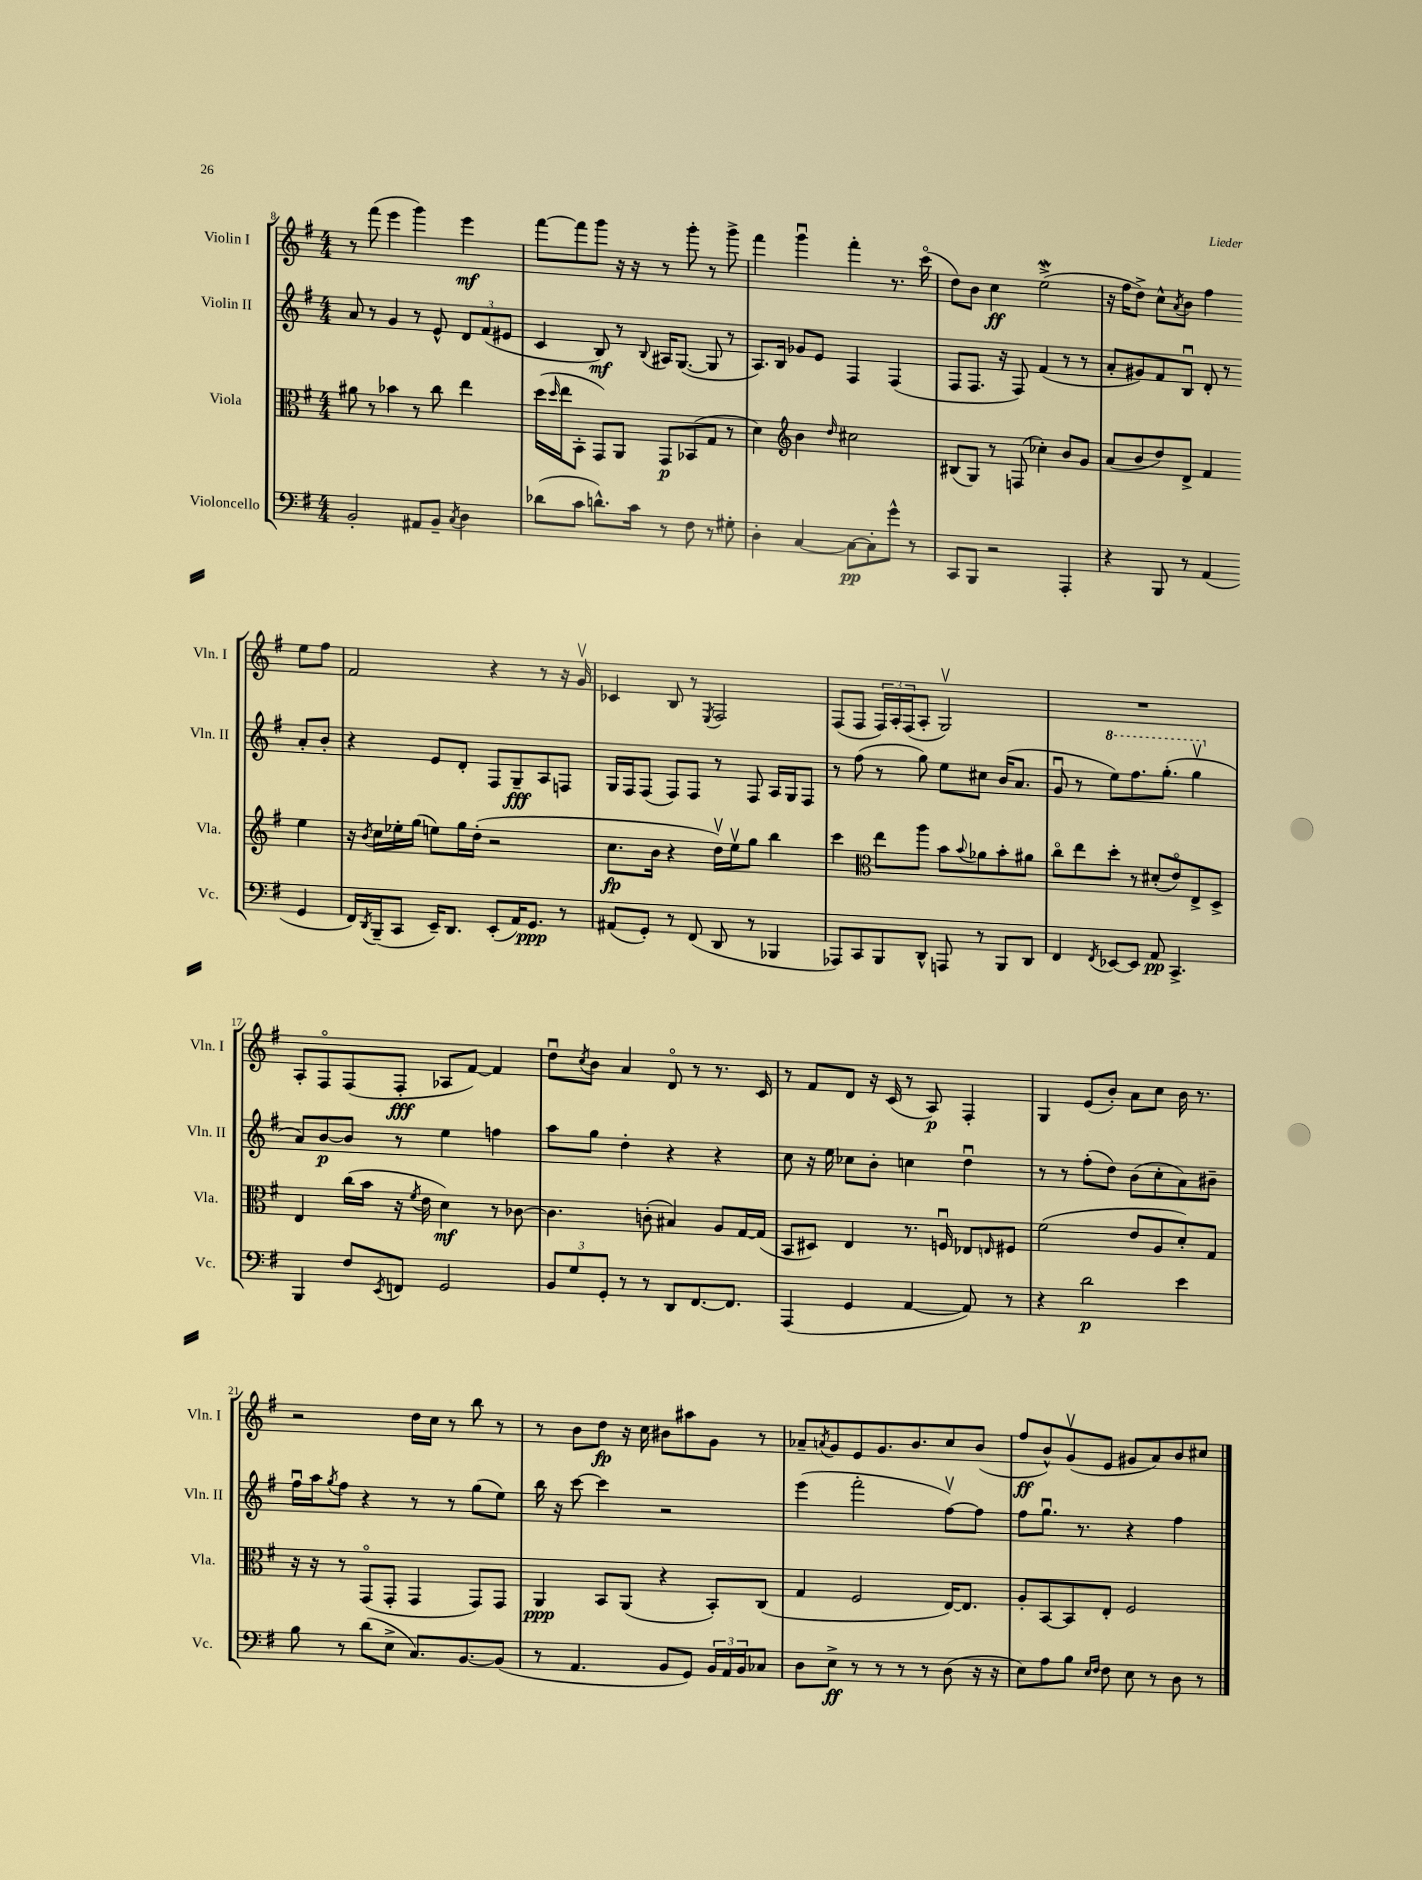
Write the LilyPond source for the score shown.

<<
\new StaffGroup <<
\new Staff = "s0" \with { instrumentName = "Violin I" shortInstrumentName = "Vln. I" } {
    \clef treble \key g \major \numericTimeSignature \time 4/4
    r8 fis'''8( e'''4 g'''4) e'''4\mf |
    fis'''8~ fis'''8 g'''8 r16 r16 r8 g'''8-. r8 g'''8-> |
    fis'''4 g'''4\downbow fis'''4-. r8. c'''16\flageolet( |
    d''8) b'8 c''4\ff e''2->\mordent( |
    r16 fis''16 d''8->) c''8-^ \acciaccatura { a'8 } b'8 fis''4 e''8 fis''8 |
    fis'2 r4 r8 r16 g'16\upbow |
    ces'4 b8 r8 \acciaccatura { e8 } fis2 |
    fis8( fis8 \tuplet 3/2 { fis16) a16-. fis16( } a8-. g2\upbow) |
    R1 |
    a8-. fis8\flageolet fis8( fis8-.\fff aes8 fis'8~) fis'4 |
    d''8\downbow \acciaccatura { c''8 } b'8 a'4 d'8\flageolet r8 r8. c'16 |
    r8 fis'8 d'8 r16 c'16( r8 a8\p) fis4-. |
    g4 e'8( b'8-.) a'8 c''8 b'16 r8. |
    r2 d''16 c''16 r8 b''8 r8 |
    r8 b'8 d''8\fp r16 c''16 bis'8 ais''8 g'8 r8 |
    aes'8-- \acciaccatura { a'8 } g'8 e'8 g'8. b'8. c''8 b'8( |
    fis''8\ff b'8-^) g'8\upbow( e'8 gis'8 a'8) b'8 cis''8 \bar "|." |
}
\new Staff = "s1" \with { instrumentName = "Violin II" shortInstrumentName = "Vln. II" } {
    \clef treble \key g \major \numericTimeSignature \time 4/4
    a'8 r8 g'4 r8 e'8-^ \tuplet 3/2 { d'8 fis'8( eis'8 } |
    c'4 b8\mf) r8 \appoggiatura { b8 } ais16 g8.~( g8 r8 |
    a8.) b16 ges'8 e'8 fis4 fis4( |
    fis8 fis8. r16 fis8) fis'4( r8 r8 |
    a'8-. gis'8) fis'8 b8\downbow d'8-. r8 a'8-. b'8-. |
    r4 e'8 d'8-. fis8 g8--\fff a8 f8 |
    g16 fis16 fis8( fis8) fis8 r8 fis8 a16 g16 fis8 |
    r8 fis''8( r8 g''8) e''8 cis''8 b'16( a'8. |
    g'8\downbow r8 \ottava #1 e'''8) fis'''8. g'''8.-.( g'''4\upbow \ottava #0 |
    a'8) b'8~\p b'8 r8 e''4 f''4 |
    a''8 g''8 d''4-. r4 r4 |
    c''8 r16 e''16 ces''8 b'8-. c''4 d''4\downbow |
    r8 r8 fis''8-.( d''8) b'8( c''8-. a'8) bis'8-- |
    fis''16\downbow a''16 \acciaccatura { g''8 } fis''8 r4 r8 r8 g''8( e''8) |
    b''16 r16 c'''8~ c'''4 r2 |
    e'''4( fis'''2-. fis''8~\upbow) fis''8 |
    fis''8 g''8.\downbow r8. r4 fis''4 \bar "|." |
}
\new Staff = "s2" \with { instrumentName = "Viola" shortInstrumentName = "Vla." } {
    \clef alto \key g \major \numericTimeSignature \time 4/4
    ais'8 r8 bes'4 r8 c''8 e''4 |
    d''16( \grace { d''16 } e''16 b,8-. g,8) a,8 g,8\p bes,8( g8 r8 |
    d'4) \clef treble b'4 \grace { d''16 } cis''2 |
    bis8( g8) r8 f8( ces''4-.) b'8 g'8 |
    a'8( b'8 d''8) d'8-> fis'4 e''4 |
    r16 \acciaccatura { b'8 } c''16 ees''16-. g''16( e''8) g''16 d''16-.( r2 |
    c''8.\fp b'16 r4 d''16\upbow) e''16\upbow g''8 b''4 |
    c'''4 \clef alto e''8 a''8 b'8 \appoggiatura { b'8 } aes'8 b'8-. ais'8 |
    c''8\flageolet e''8 d''8-. r8 dis'8-.( e'8\flageolet) e8-> d8-> |
    e4 c''16( b'16 r16 \acciaccatura { fis'8 } e'16 d'4\mf) r8 ces'8~ |
    ces'4. c'8-.( bis4) a8 g16~ g16( |
    b,8 dis8) e4 r8. f16\downbow ees8 \grace { e16 } fis8 |
    fis'2( e'8 a8 d'8-.) g8 |
    r16 r16 r8 g,8\flageolet( g,8-. g,4 g,8) g,8 |
    a,4\ppp b,8 a,8( r4 b,8-.) c8( |
    g4 fis2 e16~) e8. |
    a8-. b,8~ b,8 e8-. fis2 \bar "|." |
}
\new Staff = "s3" \with { instrumentName = "Violoncello" shortInstrumentName = "Vc." } {
    \clef bass \key g \major \numericTimeSignature \time 4/4
    b,2-. ais,8 b,8-- \acciaccatura { c8 } d4 |
    des'8( c'8 d'8.-^) c'16 r8 fis8 r8 gis8-. |
    d4-. c4~ c8~\pp c8-. g'8-^ r8 |
    c,8 b,,8 r2 a,,4-. |
    r4 b,,8 r8 a,4( g,4 |
    fis,16) \acciaccatura { d,8 } b,,16--( c,8 e,16--) d,8. e,8-.( a,16) g,8.\ppp r8 |
    ais,8( g,8-.) r8 fis,8( d,8 r8 bes,,4 |
    aes,,8) c,8 b,,8 d,8-^ a,,8 r8 b,,8 d,8 |
    fis,4 \acciaccatura { fis,8 } ees,8~ ees,8 a,8\pp c,4.-> |
    b,,4 fis8 \acciaccatura { e,8 } f,8 g,2 |
    \tuplet 3/2 { b,8 g8 g,8-. } r8 r8 d,8 fis,8.~ fis,8. |
    a,,4( g,4 a,4~ a,8) r8 |
    r4 d'2\p e'4 |
    b8 r8 d'8( e8-> c8.) b,8.~ b,8( |
    r8 a,4. b,8 g,8) \tuplet 3/2 { b,16 a,16 b,16 } ces8 |
    d8 e8->\ff r8 r8 r8 r8 d8( r16 r16 |
    e8) a8 b8 \grace { e16 fis16 } fis8 e8 r8 d8 r8 \bar "|." |
}
>>
>>
\layout { \context { \Score currentBarNumber = #8 } }
